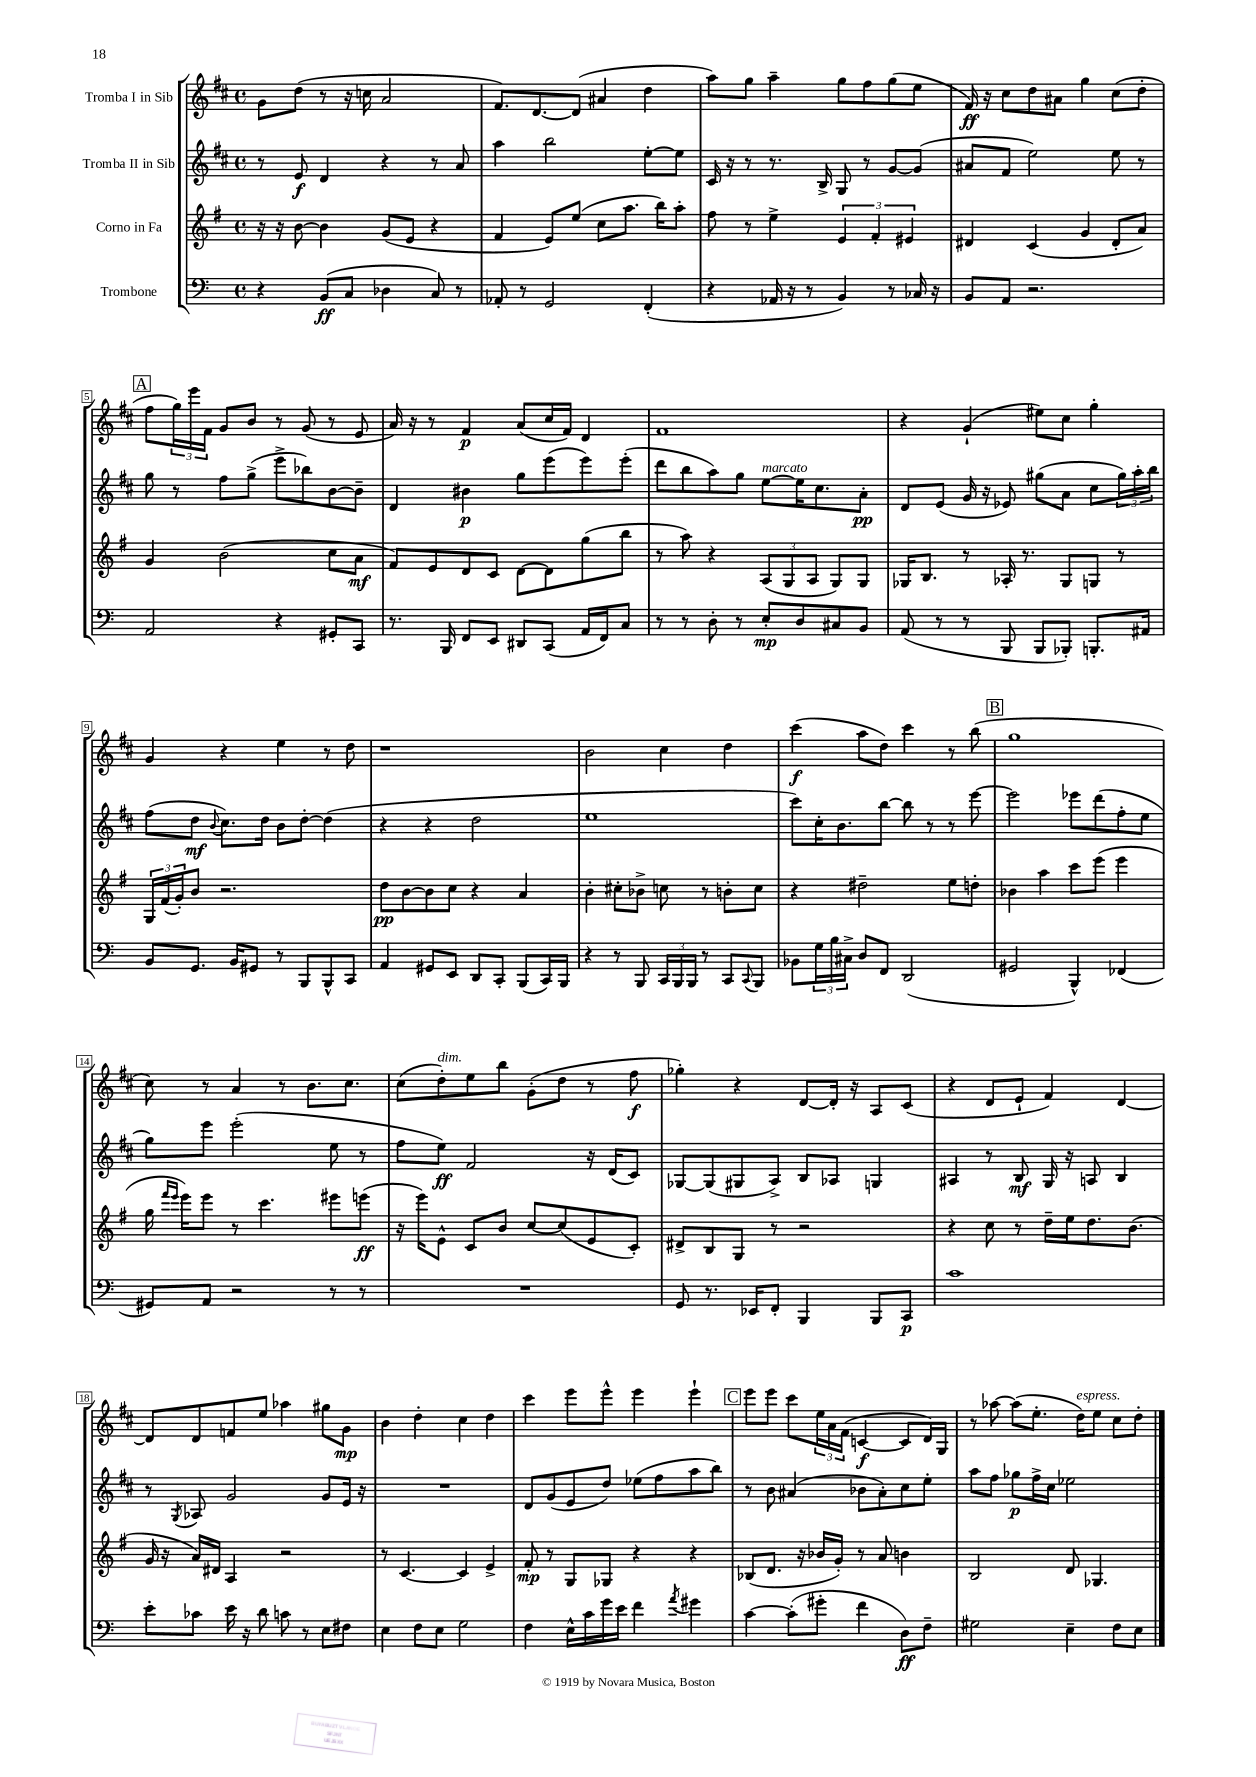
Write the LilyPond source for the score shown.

<<
\new StaffGroup <<
\new Staff = "s0" \with { instrumentName = "Tromba I in Sib" } {
    \clef treble \key d \major \defaultTimeSignature \time 4/4
    g'8 d''8( r8 r16 c''16 a'2 |
    fis'8.) d'8.~ d'8( ais'4 d''4 |
    a''8) g''8 a''4-- g''8 fis''8 g''8( e''8 |
    fis'16\ff) r16 cis''8 d''8 ais'8 g''4 cis''8( d''8-. |
    \mark \markup { \box "A" } fis''8 \tuplet 3/2 { g''16) e'''16 fis'16 } g'8 b'8 r8 g'8( r8 e'8 |
    a'16) r16 r8 fis'4\p a'8( cis''16 fis'16) d'4 |
    fis'1 |
    r4 g'4-!( eis''8) cis''8 g''4-. |
    g'4 r4 e''4 r8 d''8 |
    r1 |
    b'2 cis''4 d''4 |
    cis'''4\f( a''8 d''8) cis'''4 r8 b''8( |
    \mark \markup { \box "B" } g''1 |
    cis''8) r8 a'4 r8 b'8. cis''8. |
    cis''8( d''8-.^\markup { \italic "dim." }) e''8 b''8 g'8-.( d''8 r8 fis''8\f |
    ges''4-.) r4 d'8~ d'16-. r16 a8 cis'8( |
    r4 d'8 e'8-! fis'4) d'4~ |
    d'8 d'8 f'8 e''8 aes''4 gis''8 g'8\mp |
    b'4 d''4-. cis''4 d''4 |
    cis'''4 e'''8 e'''8-^ e'''4 e'''4-! |
    \mark \markup { \box "C" } e'''8 e'''8 cis'''8 \tuplet 3/2 { e''16 a'16 fis'16( } c'4~\f c'8 d'16) g16 |
    r8 aes''8~ aes''8( e''8.-. d''16^\markup { \italic "espress." }) e''8 cis''8 d''8-. \bar "|." |
}
\new Staff = "s1" \with { instrumentName = "Tromba II in Sib" } {
    \clef treble \key d \major \defaultTimeSignature \time 4/4
    r8 e'8\f d'4 r4 r8 a'8 |
    a''4 b''2 e''8~-. e''8 |
    cis'16 r16 r8 r8. b16-> g8 r8 g'8~ g'8( |
    ais'8 fis'8 e''2) e''8 r8 |
    \mark \markup { \box "A" } g''8 r8 fis''8 g''8->( e'''8-> bes''8) b'8~ b'8-- |
    d'4 bis'4\p g''8 e'''8( e'''8) e'''8-.( |
    d'''8 b''8 a''8) g''8 e''8~^\markup { \italic "marcato" } e''16 cis''8. a'8-.\pp |
    d'8 e'8( g'16 r16 ees'8) gis''8( a'8 cis''8 \tuplet 3/2 { gis''16) a''16-. b''16 } |
    fis''8( d''8\mf \appoggiatura { b'8 } cis''8.) d''16 b'8 d''8~-. d''4( |
    r4 r4 d''2 |
    e''1 |
    cis'''8) cis''16-. b'8. b''8~ b''8 r8 r8 e'''8~ |
    \mark \markup { \box "B" } e'''2 ees'''8 d'''8( fis''8-. e''8 |
    g''8) e'''8 e'''2-.( e''8 r8 |
    fis''8 e''8\ff) fis'2 r16 d'16( cis'8) |
    ges8~ ges8( gis8 a8->) b8 aes8 g4 |
    ais4 r8 b8\mf g16 r16 a8 b4 |
    r8 \acciaccatura { g8 } aes8 g'2 g'8 e'16 r16 |
    R1 |
    d'8 g'8( e'8 d''8) ees''8( fis''8 a''8 b''8) |
    \mark \markup { \box "C" } r8 b'8 ais'4( bes'8 ais'8-.) cis''8 e''8-. |
    a''8 fis''8 ges''8\p fis''16-> cis''16 ees''2 \bar "|." |
}
\new Staff = "s2" \with { instrumentName = "Corno in Fa" } {
    \clef treble \key g \major \defaultTimeSignature \time 4/4
    r16 r16 b'8~ b'4 g'8( e'8 r4 |
    fis'4 e'8) e''8( c''8 a''8. b''16) a''8-. |
    fis''8 r8 e''4-> \tuplet 3/2 { e'4 fis'4-. eis'4 } |
    dis'4 c'4( g'4 dis'8-. a'8) |
    \mark \markup { \box "A" } g'4 b'2( c''8 a'8\mf |
    fis'8) e'8 d'8 c'8 d'8~ d'8 g''8( b''8 |
    r8 a''8) r4 \tuplet 3/2 { a8( g8 a8 } g8) g8 |
    ges16 b8. r8 aes16-. r8. ges8 g8 r8 |
    \tuplet 3/2 { g16 fis'16( g'16-.) } b'8 r2. |
    d''8\pp b'8~ b'8 c''8 r4 a'4 |
    b'4-. cis''8-. bes'8-> c''8 r8 b'8-. c''8 |
    r4 dis''2-- e''8 d''8-. |
    \mark \markup { \box "B" } bes'4 a''4 c'''8 e'''8( e'''4 |
    g''16 \grace { fis'''16 e'''16 } e'''16) e'''8 r8 c'''4. eis'''8 e'''8\ff( |
    r16 e'''16) e'8-^ c'8 b'8 c''8~ c''8( e'8 c'8-.) |
    dis'8-> b8 g8 r8 r2 |
    r4 c''8 r8 d''16-- e''16 d''8. b'8.( |
    g'16 r16 a'16) dis'16 a4 r2 |
    r8 c'4.~ c'4 e'4-> |
    fis'8-.\mp r8 g8 ges8 r4 r4 |
    \mark \markup { \box "C" } bes8( d'8. r16 bes'16 g'16-.) r8 a'8 b'4 |
    b2 d'8 ges4. \bar "|." |
}
\new Staff = "s3" \with { instrumentName = "Trombone" } {
    \clef bass \key c \major \defaultTimeSignature \time 4/4
    r4 b,8\ff( c8 des4 c8) r8 |
    aes,8-. r8 g,2 f,4-.( |
    r4 aes,16 r16 r8 b,4) r8 ces16 r16 |
    b,8 a,8 r2. |
    \mark \markup { \box "A" } a,2 r4 gis,8-. c,8 |
    r8. b,,16 f,8 e,8 dis,8 c,8( a,16 f,16) c8 |
    r8 r8 d8-. r8 e8-.\mp d8 cis8 b,8 |
    a,8( r8 r8 b,,8 b,,8 bes,,8-.) b,,8.-. ais,16 |
    b,8 g,8. b,16 gis,8 r8 b,,8 b,,8-^ c,8 |
    a,4 gis,8 e,8 d,8 c,8-. b,,8( c,16) b,,16 |
    r4 r8 b,,8 \tuplet 3/2 { c,16 b,,16 b,,16 } r8 c,8 \appoggiatura { c,8 } b,,8 |
    bes,8 \tuplet 3/2 { g16 b16 cis16-> } d8 f,8 d,2( |
    \mark \markup { \box "B" } gis,2 b,,4-^) fes,4( |
    gis,8) a,8 r2 r8 r8 |
    R1 |
    g,8 r8. ees,16 f,8-. b,,4 b,,8 c,8\p |
    c'1 |
    e'8-. ces'8 e'16 r16 d'8 c'8 r8 e8 fis8 |
    e4 f8 e8 g2 |
    f4 e16-^ c'16 g'16 e'16 f'4 \acciaccatura { a'8 } gis'4 |
    \mark \markup { \box "C" } c'4~ c'8-.( gis'8-. f'4 d8\ff) f8-- |
    gis2 e4-- f8 e8 \bar "|." |
}
>>
>>
\layout { \context { \Score \override BarNumber.stencil = #(make-stencil-boxer 0.1 0.3 ly:text-interface::print) } }
